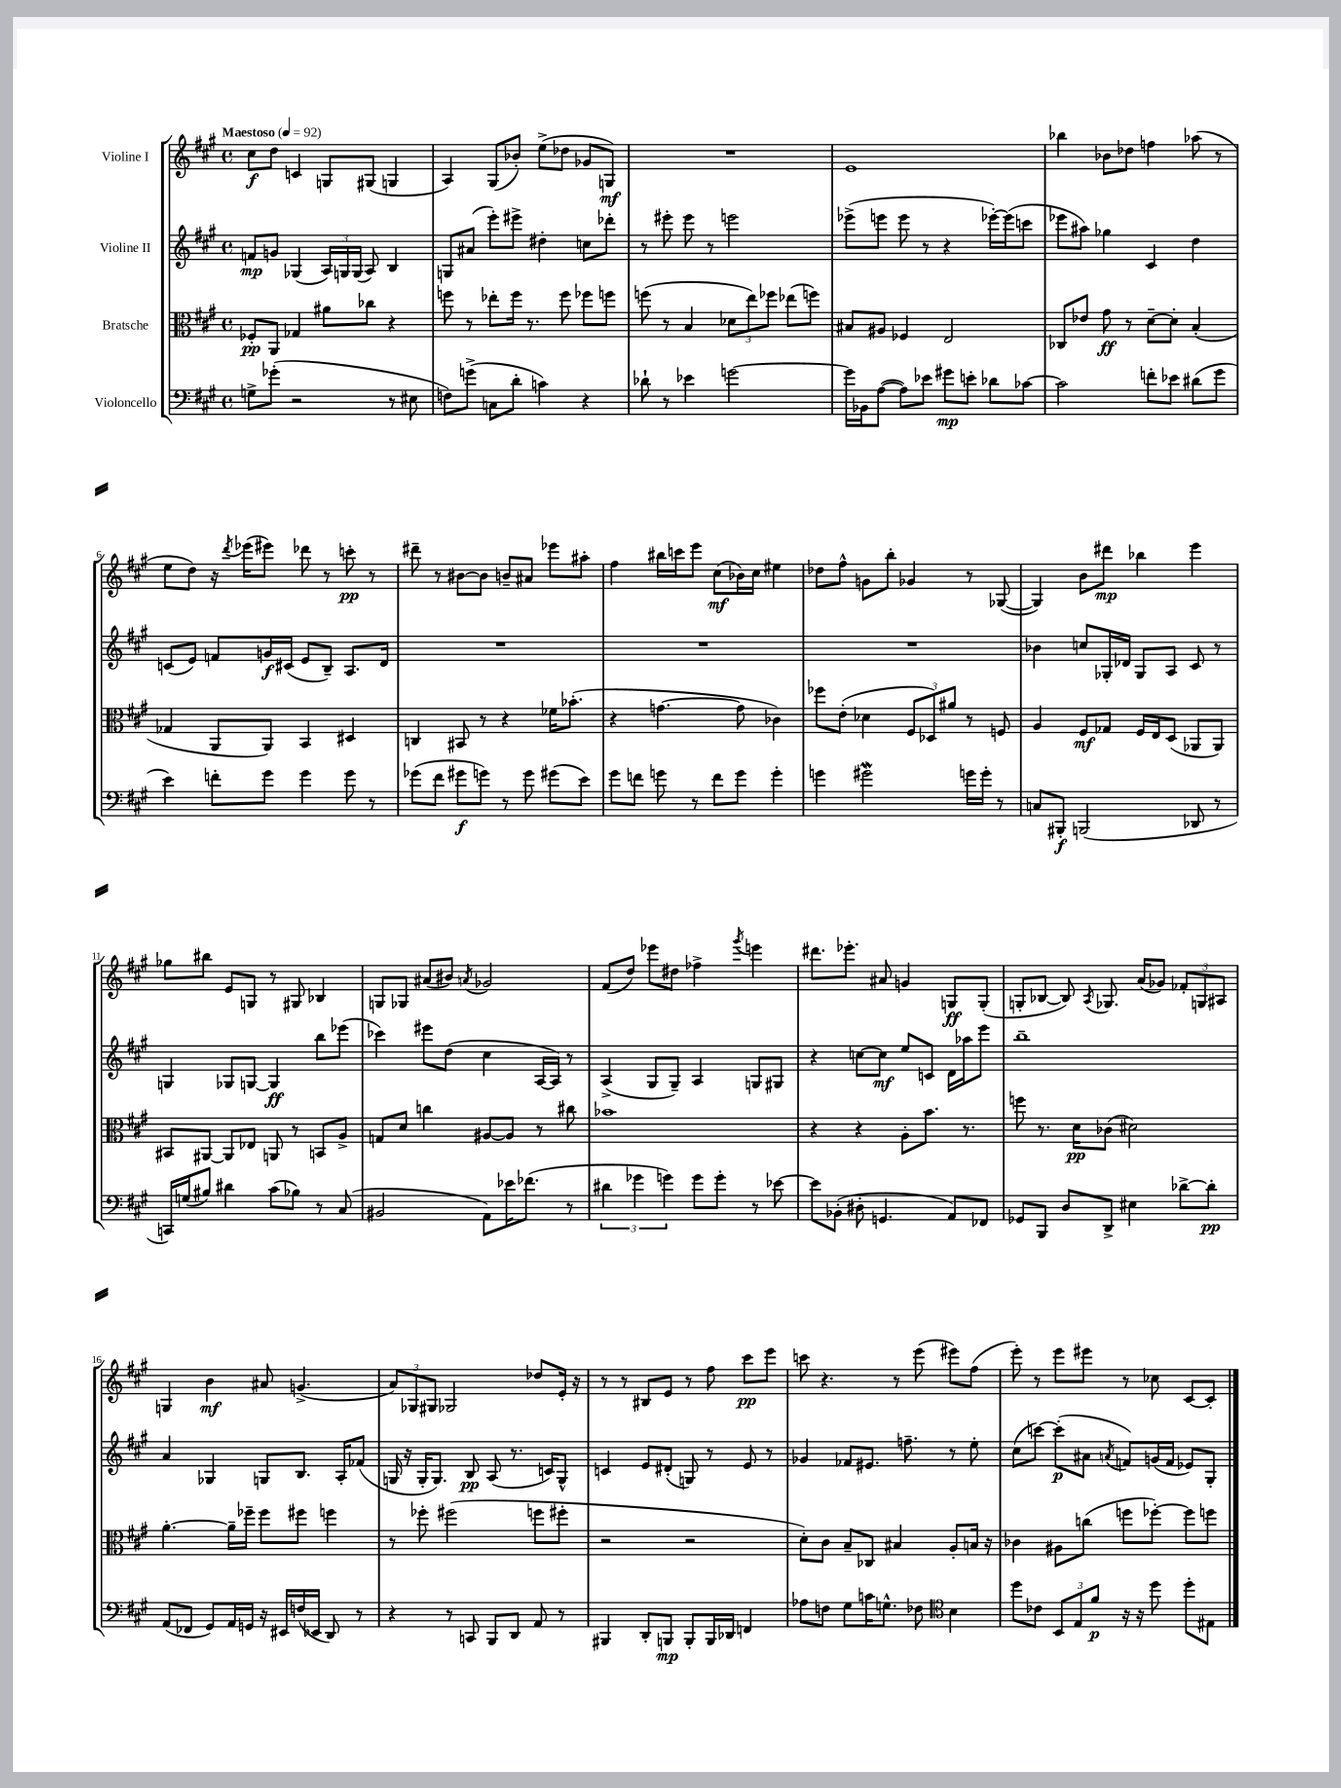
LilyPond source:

<<
\new StaffGroup <<
\new Staff = "s0" \with { instrumentName = "Violine I" } {
    \clef treble \key a \major \defaultTimeSignature \time 4/4 \tempo "Maestoso" 4 = 92
    \autoBeamOff cis''8[\f d''8] c'4 g8[ gis8]( g4 |
    a4) gis8[( bes'8]-.) e''8[->( des''8] ges'8[ g8]\mf) |
    R1 |
    e'1 |
    bes''4 bes'8[ des''8] f''4 aes''8( r8 |
    e''8[ d''8]) r16 \acciaccatura { d'''8 } ees'''16[( eis'''8]) des'''8 r8 c'''8-.\pp r8 |
    dis'''8-- r8 bis'8[~ bis'8] b'8[-- ais'8] ees'''8[ ais''8]-. |
    fis''4 bis''16[ c'''16 e'''8] cis''8[\mf( bes'16) cis''16] eis''4 |
    des''8[ fis''8]-^ g'8[ b''8]-. ges'4 r8 ges8~( |
    ges4) b'8[ dis'''8]\mp bes''4 e'''4 |
    ges''8[ bis''8] e'8[ g8] r8 gis8 bes4 |
    g8[ ges8] ais'8[( bis'8]) \acciaccatura { a'8 } ges'2 |
    fis'8[( d''8]) ees'''8[ dis''8] fes''4-> \acciaccatura { gis'''8 } e'''4 |
    dis'''8.[ ees'''8.]-. ais'8 g'4 g8[\ff g8]-.( |
    g8[-. bes8]~ bes8) \acciaccatura { a8 } ges8. a'16[( ges'8]) \tuplet 3/2 { fes'8[-. g8 ais8] } |
    g4 b'4\mf ais'8 g'4.->( |
    \tuplet 3/2 { a'8[) ges8 gis8] } ges2 des''8[ e'16]-. r16 |
    r8 r8 bis8[ e'8] r8 fis''8 cis'''8[\pp e'''8] |
    c'''8 r4. r8 e'''8( eis'''8[) fis''8]( |
    e'''8-.) r8 e'''8[ eis'''8] r8 ces''8 cis'8[~ cis'8]-. \bar "|." |
}
\new Staff = "s1" \with { instrumentName = "Violine II" } {
    \clef treble \key a \major \defaultTimeSignature \time 4/4
    \autoBeamOff f'8[\mp g'8] ges4( \tuplet 3/2 { a16[) g16 g16]( } a8) b4 |
    g8[ ais'8]( e'''8[-.) eis'''8]-> dis''4-. c''8[ des'''8]-. |
    r8 eis'''8-. eis'''8 r8 e'''2 |
    ees'''8[->( e'''8] e'''8 r8 r4 ees'''16[~-.) ees'''16( c'''8] |
    ees'''8[ ais''8]) ges''4 cis'4 d''4 |
    c'8[( e'8]) f'8[ g'16\f cis'16]( e'8[ b8]--) a8.[ d'16] |
    R1 |
    R1 |
    R1 |
    bes'4 c''8[ ges16-. des'16] ges8[ a8] cis'8 r8 |
    g4 ges8[ g8]~ g4\ff b''8[ ees'''8]( |
    ces'''4) eis'''8[ d''8]( cis''4 a16[~ a16]) r8 |
    a4->( gis8[ gis8]--) a4 g8[ gis8] |
    r4 c''8[~ c''8]\mf e''8[ c'8] d'16[ aes''16 e'''8] |
    b''1-- |
    a'4 ges4 g8[ b8.] a16[-. fes'8]( |
    g16 r16 g16[-. g8.]) b8\pp a8( r8. c'16[) g8]-^ |
    c'4 e'8[ dis'8]-.( g8) r8 e'8 r8 |
    ges'4 fes'8[ eis'8.] f''8.-- r8 e''8-. |
    cis''8[( c'''8]~) c'''8[-.\p( ais'8] \acciaccatura { a'8 } f'8[) g'16( f'16] ees'8[) gis8]-. \bar "|." |
}
\new Staff = "s2" \with { instrumentName = "Bratsche" } {
    \clef alto \key a \major \defaultTimeSignature \time 4/4
    \autoBeamOff fes8[-.\pp a,8] ges4 ais'8[ ces''8] r4 |
    f''8 r8 ees''8[-. f''16] r8. f''8 fes''8[ f''8] |
    f''8( r8 b4 \tuplet 3/2 { des'8[ e''8) fes''8] } ees''8[( f''8]) |
    bis8[ ais8] fes4 e2 |
    ces8[ ees'8] gis'8\ff r8 d'8[~-- d'8]-. b4-.( |
    ges4 a,8[ a,8]) b,4 dis4 |
    c4 bis,8 r8 r4 fes'16[ bes'8.]-.( |
    r4 g'4.~ g'8 ces'4) |
    fes''8[ e'8]-.( des'4 \tuplet 3/2 { fis8[ des8) ais'8] } r8 f8 |
    a4 fis8[\mf ges8] fis16[ e16 d8]( aes,8[ aes,8]) |
    bis,8[ ais,8]~ ais,8[ ees8] a,8 r8 b,8[ a8]-> |
    g8[ d'8] c''4 ais8[~ ais8] r8 cis''8 |
    bes'1 |
    r4 r4 a8[-. b'8.] r8. |
    f''8 r8. d'16[\pp ces'8]( dis'2) |
    a'4.~-. a'16[-- fes''16]-- fes''8[ fis''8] f''4 |
    r8 fes''8-. fis''2( f''8[ fis''8]-. |
    r2 r2 |
    d'8[-.) cis'8] b8[-- ces8] bis4 a8[-. b16] r16 |
    ces'4 ais8[ c''8]( f''8[ fes''8]~-.) fes''8[ f''8] \bar "|." |
}
\new Staff = "s3" \with { instrumentName = "Violoncello" } {
    \clef bass \key a \major \defaultTimeSignature \time 4/4
    \autoBeamOff g8[-> ges'8]-.( r2 r8 eis8 |
    f8[) g'8]->( c8[ d'8]-. c'4) r4 |
    des'8-! r8 ees'4 g'2~ |
    g'16[ bes,16 a8]~( a8[) ees'8] gis'8[\mp e'8]-. des'8[ ces'8]~ |
    ces'2 f'8[-. ees'8] dis'8[( gis'8] |
    e'4) f'8[-. gis'8] gis'4 gis'8 r8 |
    ges'8[( fis'8] gis'8[\f g'8]) r8 g'8 gis'8[( e'8]) |
    gis'8[ f'8] g'8 r8 f'8[ g'8] g'4-. |
    g'4 gis'2\mordent g'16[ g'16]-. r8 |
    c8[ bis,,8]-.\f b,,2( des,8 r8 |
    c,16[) g16( bis8]) dis'4 cis'8[( bes8]) r8 cis8( |
    bis,2 a,8[) ees'16 fes'8.]( r8 |
    \tuplet 3/2 { dis'4 ges'4 g'4) } g'8[ g'8]-. r8 ees'8~ |
    ees'8[ bes,8]-.( dis8-. g,4. a,8[) fes,8] |
    ges,8[ b,,8] d8[ d,8]-> eis4 des'8[~-> des'8]-.\pp |
    a,8[( fes,8] gis,8[) a,16 g,16] r16 eis,16[ f16( ees,16] d,8) r8 |
    r4 r8 c,8 b,,8[ d,8] a,8 r8 |
    bis,,4 d,8[-. b,,8]\mp b,,8[-. b,,16 des,16] f,4 |
    aes8[ f8] gis8[ c'16 g8.]-^ fes8 \clef tenor b4 |
    d''8[ ces'8] \tuplet 3/2 { b,8[ e8 fis'8]\p } r16 r16 d''8 d''8[-. eis8] \bar "|." |
}
>>
>>
